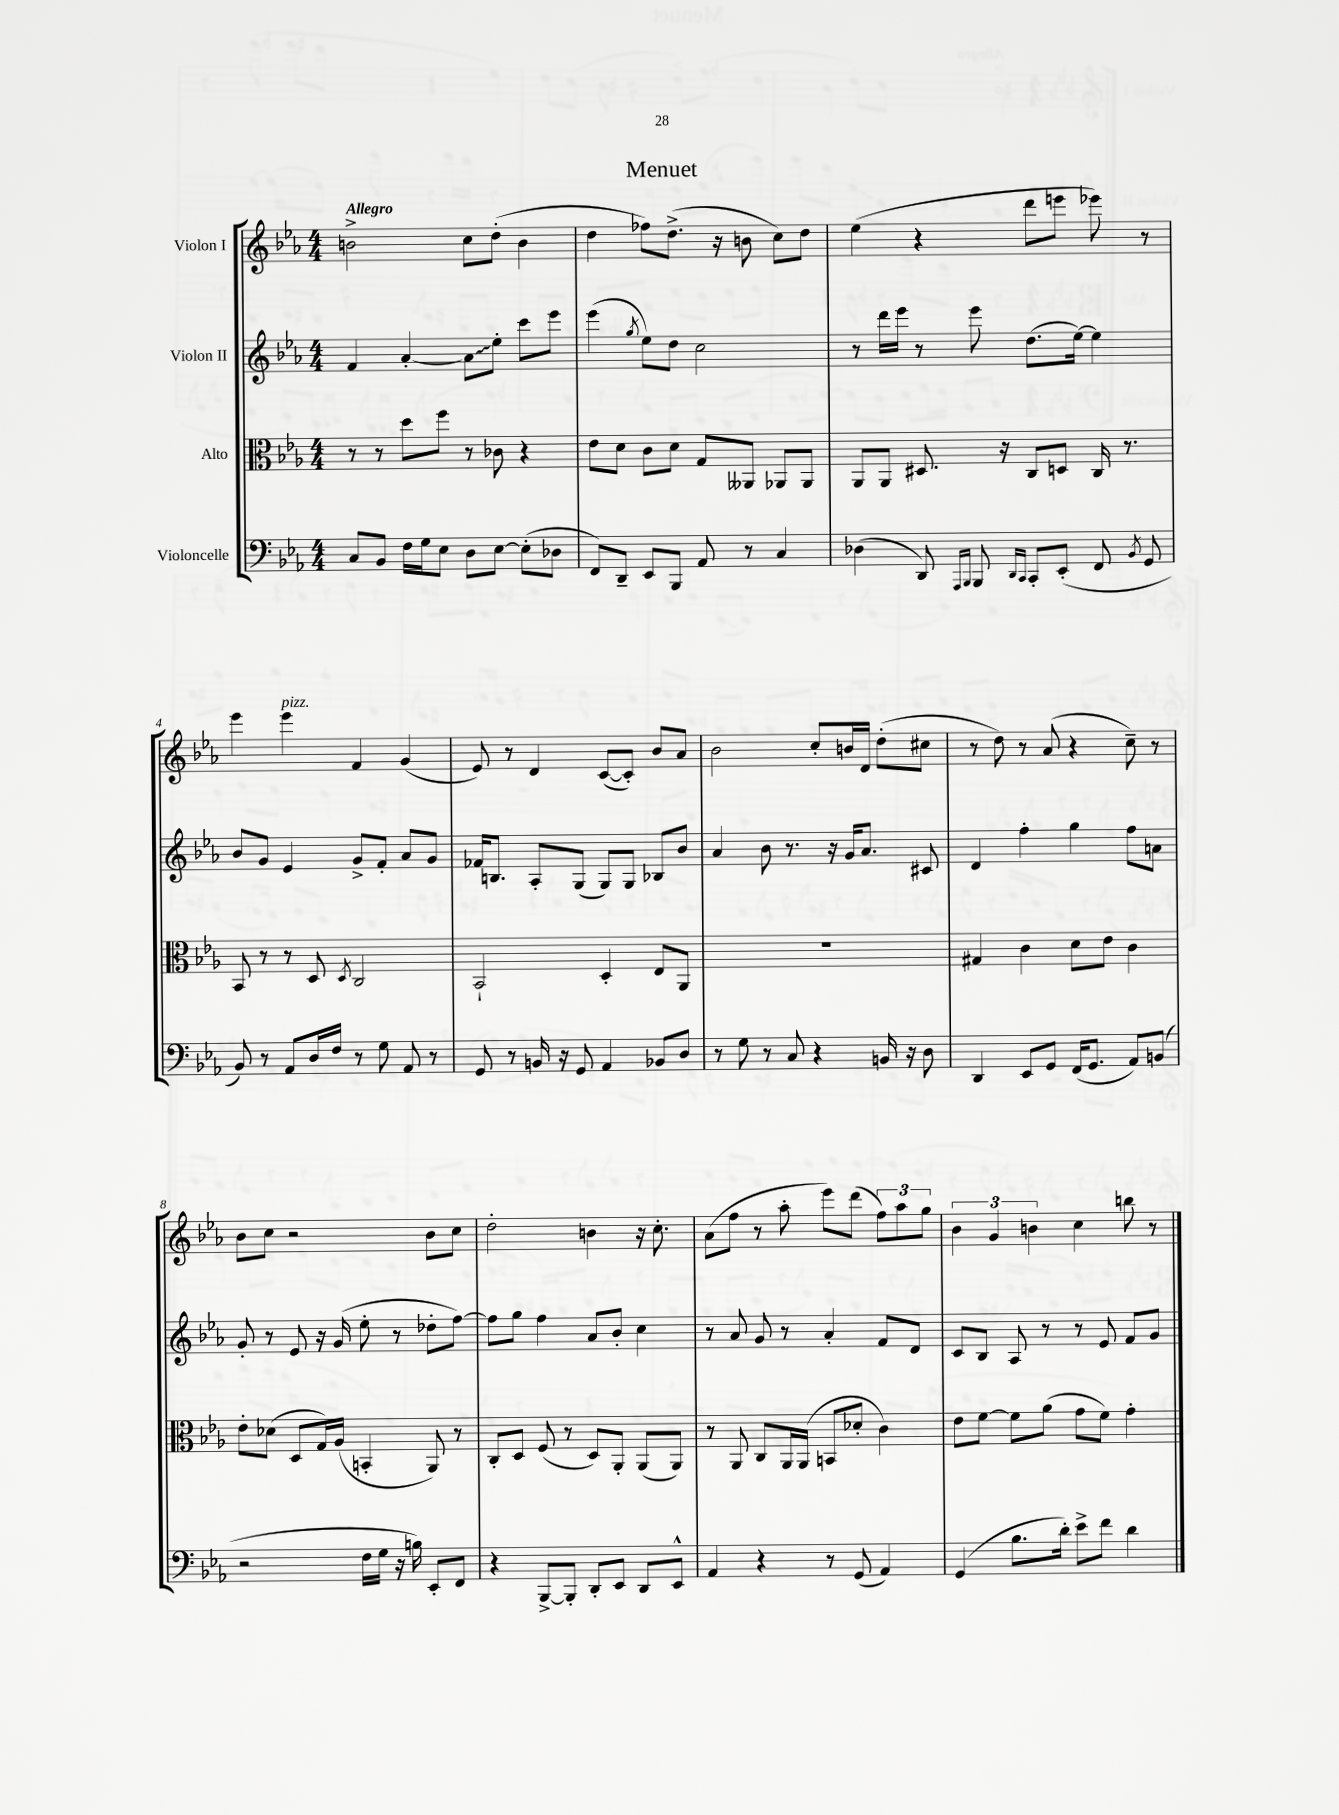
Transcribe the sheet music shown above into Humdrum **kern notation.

**kern	**kern	**kern	**kern
*staff4	*staff3	*staff2	*staff1
*clefF4	*clefC3	*clefG2	*clefG2
*k[b-e-a-]	*k[b-e-a-]	*k[b-e-a-]	*k[b-e-a-]
*M4/4	*M4/4	*M4/4	*M4/4
8C/L	8r	4f/	2b^\
8BB-/J	8r	.	.
16F\LL	8dd\L	[4a-'/	.
16G\J	.	.	.
8E-\J	8ff\J	.	.
8D\L	8r	8a-\]L	8cc\L
[8E-\J	8c-\	8ee-'\J	(8dd'\J
(8E-'\]L	4r	8ccc\L	4b\
8D-\J	.	8eee-\J	.
=	=	=	=
8FF/L)	8e-\L	(4eee-\	4dd\
8DD~/J	8d\J	.	.
.	.	8qgg/	.
8EE-/L	8c\L	8ee-\L)	8ff-\L)
8BBB-/J	8d\J	8dd\J	(8.dd^\J
8AA-/	8G/L	2cc\	.
.	.	.	16r
8r	8AA--/J	.	8b\
4C/	8AA-/L	.	8cc\L)
.	8AA-/J	.	8dd\J
=	=	=	=
(4D-\	8AA-/L	8r	(4ee-\
.	8AA-/J	16ddd\LL	.
.	.	16eee-\JJ	.
8DD/)	8.D#/	8r	4r
16qqAAA-/LL	.	.	.
16qqBBB-/JJ	.	.	.
8BBB-/	.	8eee-\	.
.	16r	.	.
16qqDD/LL	.	.	.
16qqCC/JJ	.	.	.
8CC'/L	8C/L	(8.dd\L	8ddd\L
(8EE-'/J	8D/J	.	8eee\J
.	.	[16ee-\Jk)	.
8FF/	16C/	4ee-\]	8eee-\)
.	8.r	.	.
8qBB-/	.	.	.
8GG/	.	.	8r
=	=	=	=
8BB-/)	8BB-/	8b-/L	4eee-\
8r	8r	8g/J	.
8AA-/L	8r	4e-/	4eee-\
16D/L	8D/	.	.
16F/JJ	.	.	.
.	8qD/	.	.
8r	2C/	8g^/L	4f/
8G\	.	8f'/J	.
8AA-/	.	8a-/L	(4g/
8r	.	8g/J	.
=	=	=	=
8GG/	2BB-`/	16f-/LK	8e-/)
.	.	8.B/J	.
8r	.	.	8r
16BB/	.	8A-'/L	4d/
16r	.	.	.
8GG/	.	(8G/J	.
4AA-/	4D'/	8G/L)	([8c/L
.	.	8G/J	8c'/]J)
8BB-/L	8E-/L	8B-/L	8b-/L
8D/J	8AA-/J	8b-/J	8a-/J
=	=	=	=
8r	1r	4a-/	2b-\
8G\	.	.	.
8r	.	8b-\	.
8C/	.	8.r	.
4r	.	.	8cc'/L
.	.	16r	.
.	.	16g/LK	16b/L
.	.	8.a-/J	16d/JJ
16BB/	.	.	(8dd'\L
16r	.	.	.
8D\	.	8c#/	8cc#\J
=	=	=	=
4DD/	4G#/	4d/	8r
.	.	.	8dd\)
8EE-/L	4c\	4ff'\	8r
8GG/J	.	.	(8a-/
(16FF/LK	8d\L	4gg\	4r
8.GG/J	.	.	.
.	8e-\J	.	.
8AA-/L)	4c\	8ff\L	8cc~\)
(8BB/J	.	8a\J	8r
=	=	=	=
2r	8e-'\L	8g'/	8b-\L
.	(8d-\J	8r	8cc\J
.	8D/L	8e-/	2r
.	16G/L)	16r	.
.	(16A-/JJ	(16g/	.
16F\LL	4BB'/	8ee-'\	.
16G\JJ	.	.	.
16r	.	8r	.
16B\)	.	.	.
8EE-'/L	8AA-/)	8dd-'\L	8b-\L
8FF/J	8r	[8ff\J)	8cc\J
=	=	=	=
4r	8C'/L	8ff\]L	2dd'\
.	8D/J	8gg\J	.
[8BBB-^/L	(8F/	4ff\	.
8BBB-'/]J	8r	.	.
8DD'/L	8D/L)	8a-/L	4b\
8EE-/J	8AA-'/J	8b-'/J	.
8DD/L	(8AA-/L	4cc\	16r
.	.	.	8.cc'\
8EE-^^/J	8AA-/J)	.	.
=	=	=	=
4AA-/	8r	8r	(8a-\L
.	8AA-/	8a-/	8ff\J
4r	8C/L	8g/	8r
.	16AA-/L	8r	8aa-'\
.	(16AA-/JJ	.	.
8r	8BB/L	4a-'/	8eee-\L)
(8GG/	8d-'/J	.	(8ddd\J
4AA-/)	4c\)	8f/L	12ff\L)
.	.	.	12aa-\
.	.	8d/J	.
.	.	.	12gg\J
=	=	=	=
(4GG/	8e-\L	8c/L	6b-\
.	[8f\J	8B-/J	.
.	.	.	6g/
8.B-\L	8f\]L	8A-/	.
.	.	.	6b\
.	(8a-\J	8r	.
16d'\Jk)	.	.	.
8e-^\L	8g\L	8r	4cc\
8f\J	8f\J)	8e-/	.
4d\	4g'\	8f/L	8bb\
.	.	8g/J	8r
==	==	==	==
*-	*-	*-	*-
